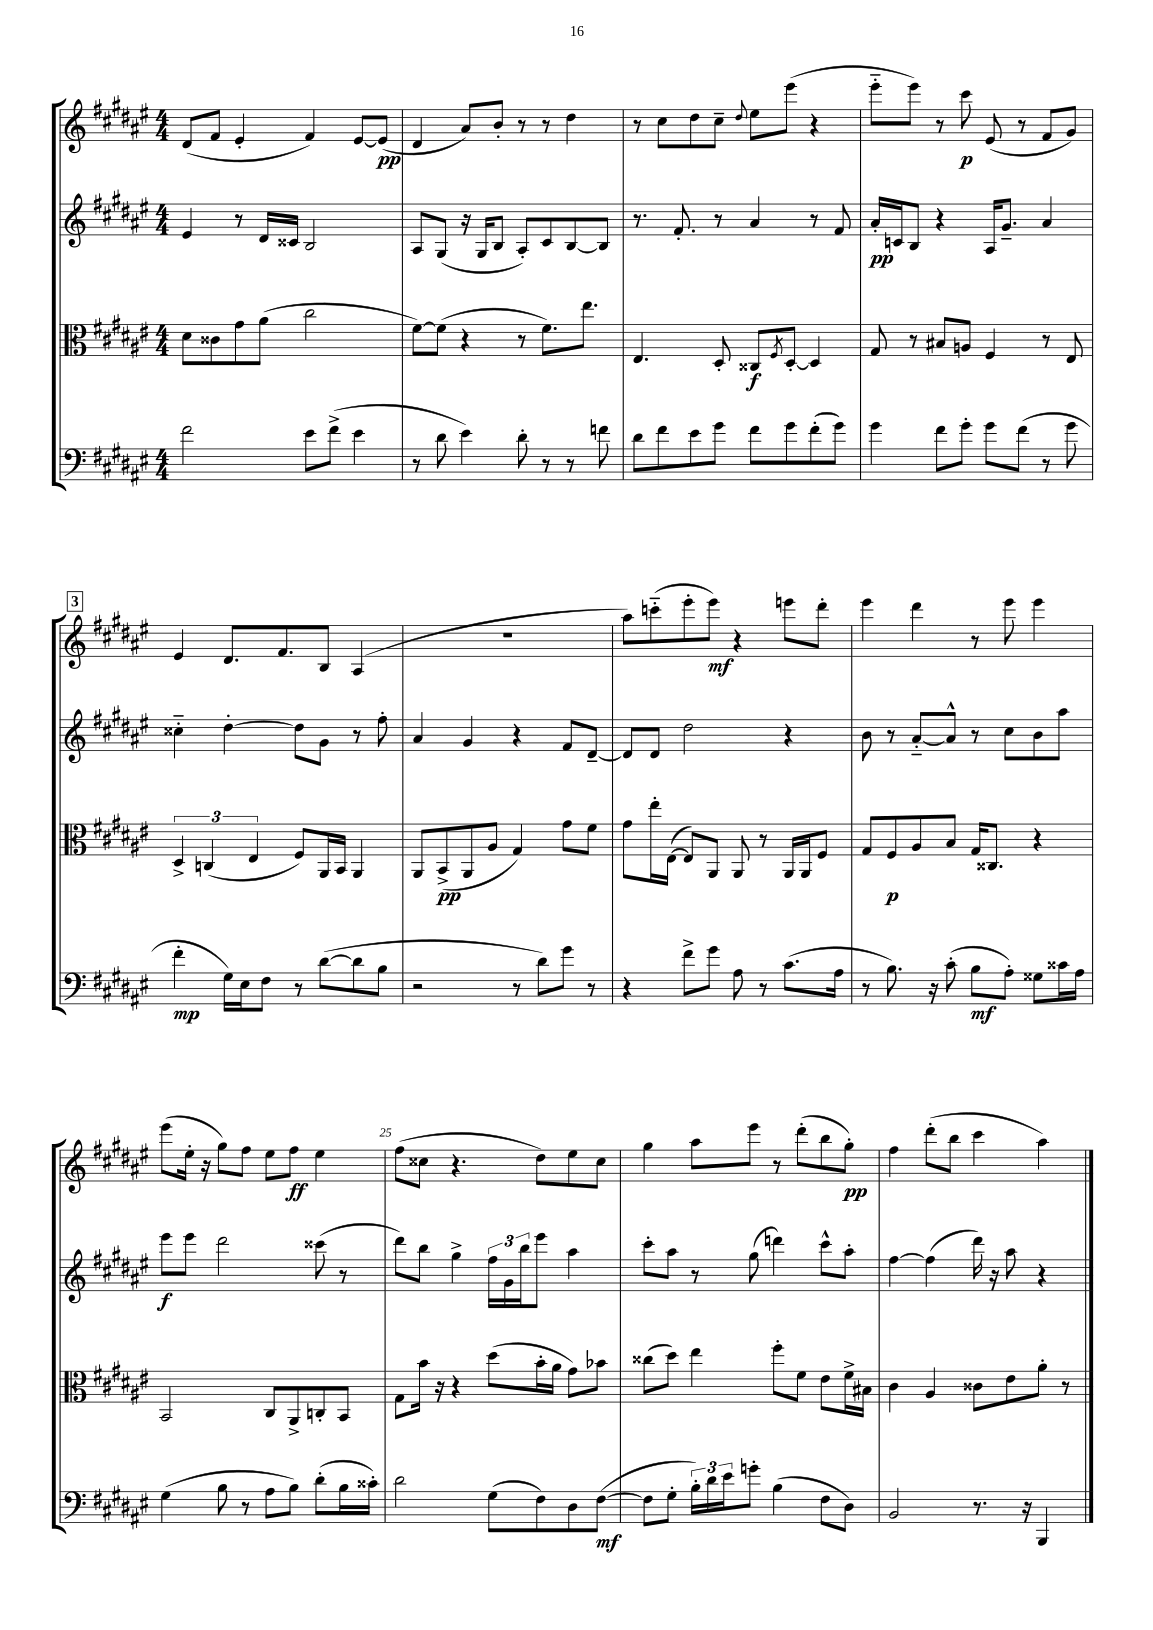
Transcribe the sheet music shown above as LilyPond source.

<<
\new StaffGroup <<
\new Staff = "s0" {
    \clef treble \key fis \major \numericTimeSignature \time 4/4
    dis'8( fis'8 eis'4-. fis'4) eis'8~ eis'8\pp( |
    dis'4 ais'8) b'8-. r8 r8 dis''4 |
    r8 cis''8 dis''8 cis''8-- \appoggiatura { dis''8 } eis''8 eis'''8( r4 |
    eis'''8-_ eis'''8) r8 cis'''8\p eis'8( r8 fis'8 gis'8) |
    \mark \markup { \box "3" } eis'4 dis'8. fis'8. b8 ais4( |
    R1 |
    ais''8) c'''8-_( eis'''8-. eis'''8\mf) r4 e'''8 dis'''8-. |
    eis'''4 dis'''4 r8 eis'''8 eis'''4 |
    eis'''8( eis''16-. r16 gis''8) fis''8 eis''8 fis''8\ff eis''4 |
    fis''8( cisis''8 r4. dis''8) eis''8 cisis''8 |
    gis''4 ais''8 eis'''8 r8 dis'''8-.( b''8 gis''8-.\pp) |
    fis''4 dis'''8-.( b''8 cis'''4 ais''4) \bar "|." |
}
\new Staff = "s1" {
    \clef treble \key fis \major \numericTimeSignature \time 4/4
    eis'4 r8 dis'16 cisis'16 b2 |
    ais8 gis8( r16 gis16 b8 ais8-.) cis'8 b8~ b8 |
    r8. fis'8.-. r8 ais'4 r8 fis'8 |
    ais'16-.\pp c'16 b8 r4 ais16 gis'8.-- ais'4 |
    \mark \markup { \box "3" } cisis''4-_ dis''4~-. dis''8 gis'8 r8 fis''8-. |
    ais'4 gis'4 r4 fis'8 dis'8~-- |
    dis'8 dis'8 dis''2 r4 |
    b'8 r8 ais'8~-_ ais'8-^ r8 cis''8 b'8 ais''8 |
    eis'''8\f eis'''8 dis'''2 cisis'''8( r8 |
    dis'''8) b''8 gis''4-> \tuplet 3/2 { fis''16 gis'16 b''16 } eis'''8 ais''4 |
    cis'''8-. ais''8 r8 gis''8( d'''4) cis'''8-^ ais''8-. |
    fis''4~ fis''4( dis'''16) r16 ais''8 r4 \bar "|." |
}
\new Staff = "s2" {
    \clef alto \key fis \major \numericTimeSignature \time 4/4
    dis'8 cisis'8 gis'8 ais'8( cis''2 |
    fis'8~) fis'8( r4 r8 fis'8.) eis''8. |
    eis4. dis8-. cisis8\f \acciaccatura { fis8 } dis8~-. dis4 |
    gis8 r8 bis8 a8 fis4 r8 eis8 |
    \mark \markup { \box "3" } \tuplet 3/2 { dis4-> c4( eis4 } fis8) ais,16 b,16 ais,4 |
    ais,8 b,8->\pp( ais,8 ais8 gis4) gis'8 fis'8 |
    gis'8 eis''16-. eis16~( eis8) ais,8 ais,8 r8 ais,16 ais,16 fis8 |
    gis8 fis8\p ais8 b8 gis16 cisis8. r4 |
    b,2 cis8 ais,8-> c8-. b,8 |
    gis8 b'16 r16 r4 dis''8( b'16-. ais'16 gis'8) bes'8 |
    cisis''8( dis''8) eis''4 fis''8-. fis'8 eis'8 fis'16-> bis16 |
    cis'4 ais4 cisis'8 eis'8 ais'8-. r8 \bar "|." |
}
\new Staff = "s3" {
    \clef bass \key fis \major \numericTimeSignature \time 4/4
    fis'2 eis'8 fis'8->( eis'4 |
    r8 dis'8 eis'4) dis'8-. r8 r8 f'8 |
    dis'8 fis'8 eis'8 gis'8 fis'8 gis'8 fis'8-.( gis'8) |
    gis'4 fis'8 gis'8-. gis'8 fis'8( r8 gis'8 |
    \mark \markup { \box "3" } fis'4-.\mp gis16) eis16 fis8 r8 dis'8~( dis'8 b8 |
    r2 r8 dis'8) gis'8 r8 |
    r4 fis'8-> gis'8 ais8 r8 cis'8.( ais16 |
    r8 b8.) r16 cis'8-.( b8\mf ais8-.) gisis8 cisis'16 ais16 |
    gis4( b8 r8 ais8 b8) dis'8-.( b16 cisis'16-.) |
    dis'2 gis8( fis8) dis8 fis8~\mf( |
    fis8 gis8-. \tuplet 3/2 { b16-.) dis'16 eis'16 } g'8-. b4( fis8 dis8) |
    b,2 r8. r16 b,,4 \bar "|." |
}
>>
>>
\layout { \context { \Score currentBarNumber = #16 \override BarNumber.break-visibility = ##(#f #t #t) barNumberVisibility = #(every-nth-bar-number-visible 5) } }
